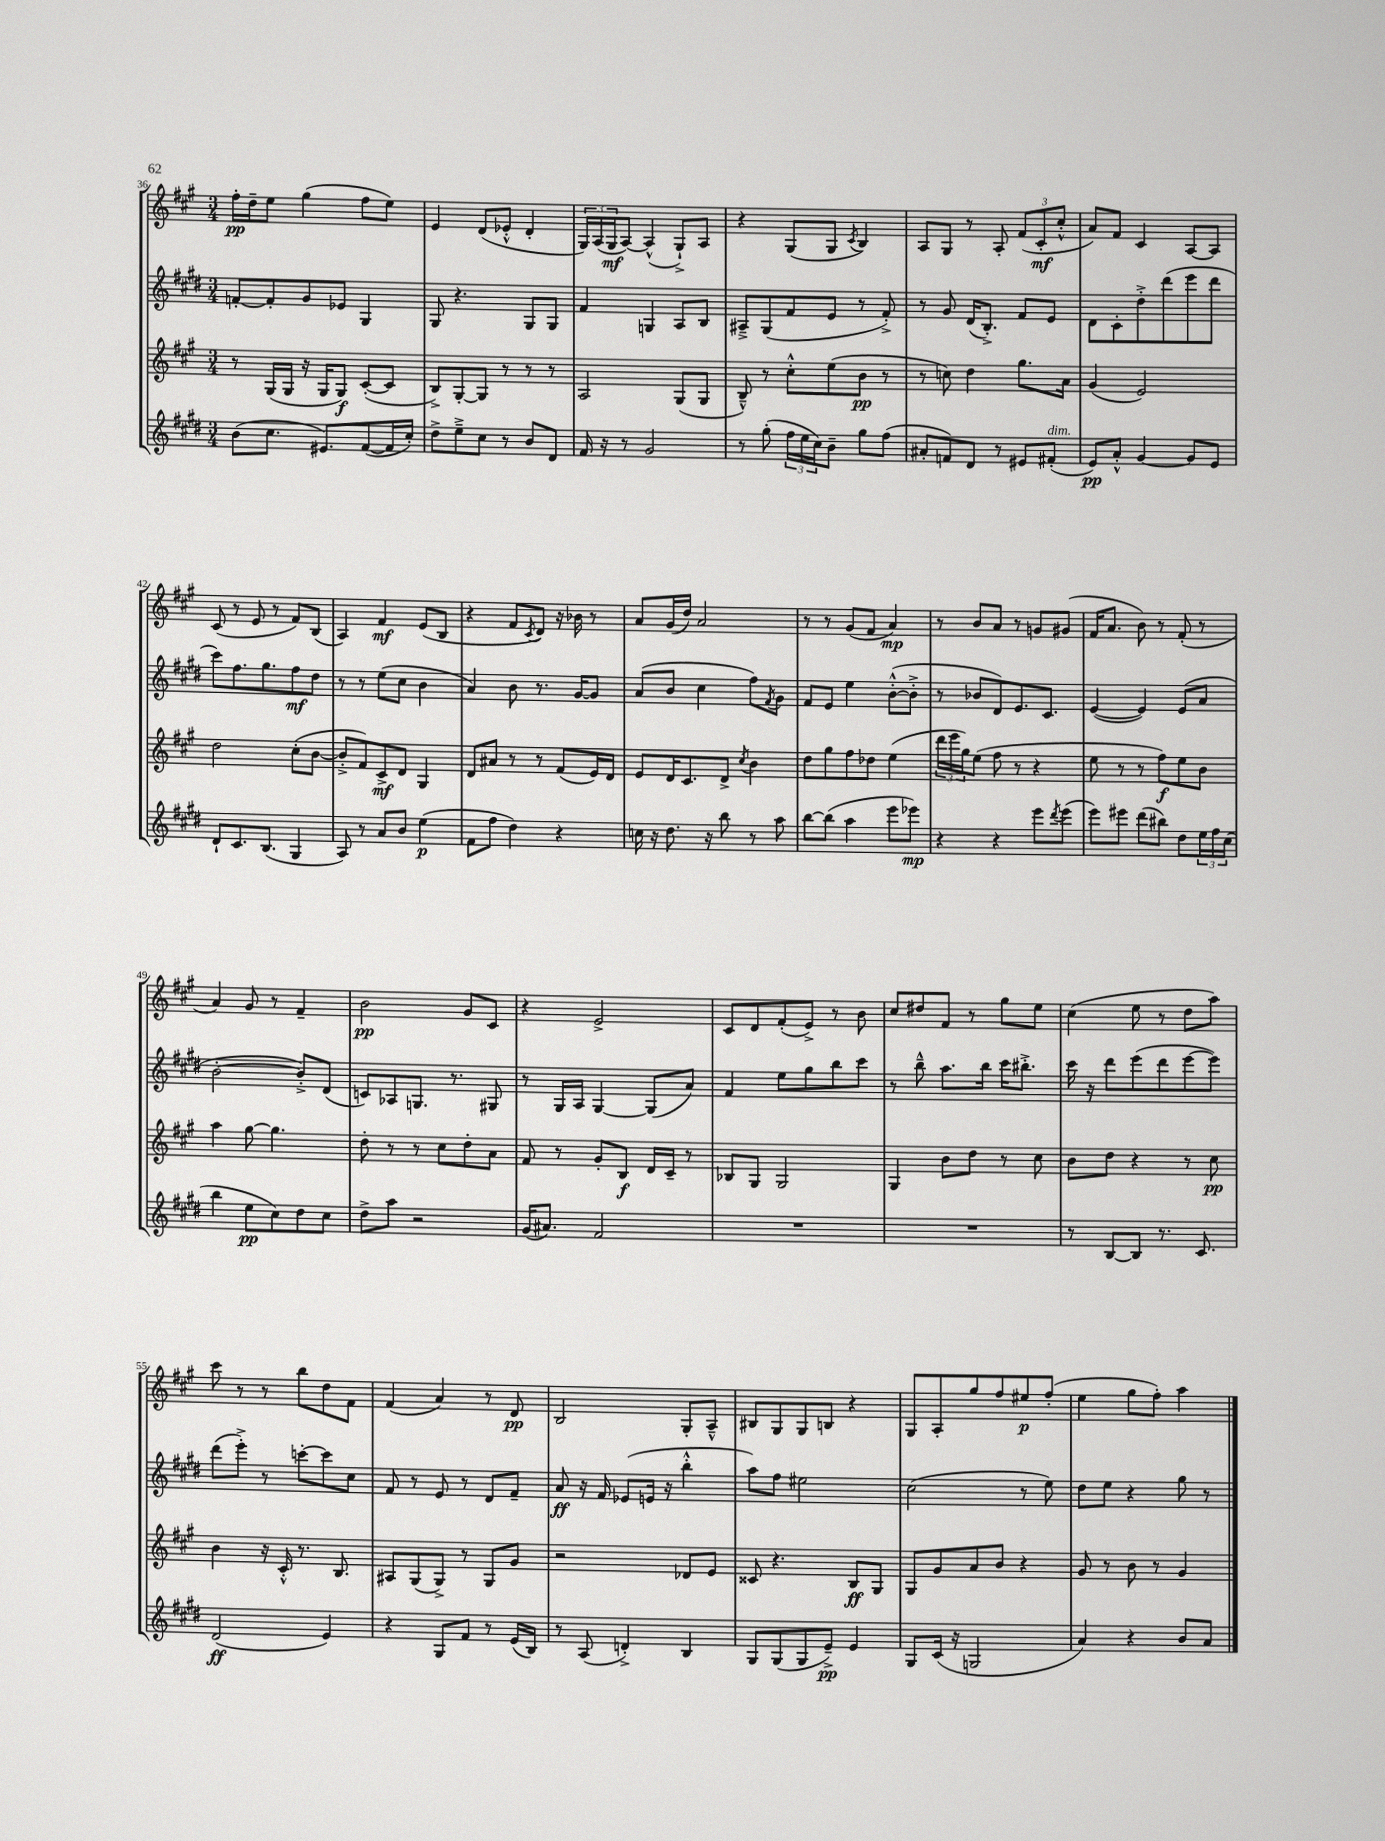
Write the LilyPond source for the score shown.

<<
\new StaffGroup <<
\new Staff = "s0" {
    \clef treble \key a \major \numericTimeSignature \time 3/4
    fis''16-.\pp d''16-- e''8 gis''4( fis''8 e''8) |
    e'4 d'8( ees'8-.-^ d'4-. |
    \tuplet 3/2 { gis16) a16( gis16\mf } a8~) a4-^( gis8-!->) a8 |
    r4 gis8( gis8 \acciaccatura { cis'8 } b4) |
    a8 gis8 r8 a8-. \tuplet 3/2 { fis'8( cis'8-.\mf cis''8-.-^ } |
    a'8) fis'8 cis'4 a8~ a8 |
    cis'8( r8 e'8 r8 fis'8) b8( |
    a4) fis'4\mf e'8( b8 |
    r4 fis'8 \acciaccatura { cis'8 } d'8) r16 bes'16 r8 |
    a'8 gis'16( d''16) a'2 |
    r8 r8 gis'8( fis'8 a'4\mp) |
    r8 b'8 a'8 r8 g'8 gis'8( |
    fis'16 a'8. b'8) r8 fis'8-.( r8 |
    a'4) gis'8 r8 fis'4-- |
    b'2\pp gis'8 cis'8 |
    r4 e'2-> |
    cis'8 d'8 fis'8-.( e'8->) r8 b'8 |
    cis''8 dis''8 fis'8 r8 gis''8 e''8 |
    cis''4( e''8 r8 d''8 a''8) |
    cis'''8 r8 r8 b''8 d''8 fis'8 |
    fis'4( a'4) r8 d'8\pp |
    b2 gis8-. a8---^ |
    bis8 gis8 gis8 b8 r4 |
    gis8 a8-. gis''8 fis''8 eis''8\p fis''8-.( |
    e''4 gis''8 fis''8-.) a''4 \bar "|." |
}
\new Staff = "s1" {
    \clef treble \key e \major \numericTimeSignature \time 3/4
    f'8~-. f'8-. gis'8 ees'8 gis4 |
    gis8 r4. gis8 gis8 |
    fis'4 g4 a8 b8 |
    ais8---> gis8( fis'8 e'8 r8 fis'8-.->) |
    r8 gis'8 dis'16( b8.-.->) fis'8 e'8 |
    dis'8 cis'8-. dis''8-.-> dis'''8( e'''8 dis'''8 |
    cis'''8) fis''8. gis''8. fis''8\mf dis''8 |
    r8 r8 e''8( cis''8 b'4 |
    a'4) b'8 r8. gis'16~ gis'8 |
    a'8( b'8 cis''4 fis''8) \acciaccatura { fis'8 } gis'8 |
    fis'8 e'8 e''4 b'8~-.-^( b'8-.-> |
    r8 bes'8 dis'8) e'8. cis'8. |
    e'4~( e'4) e'8( a'8 |
    b'2~-. b'8-.->) dis'8( |
    c'8) aes8 g8. r8. gis8 |
    r8 gis16 a16 gis4~ gis8( a'8) |
    fis'4 e''8 gis''8 b''8 cis'''8 |
    r8 b''8---^ a''8. b''16 cis'''16 bis''8.-.-> |
    cis'''16 r16 dis'''8 e'''8( dis'''8 e'''8~ e'''8) |
    dis'''8( e'''8-.->) r8 c'''8~-. c'''8 cis''8 |
    fis'8 r8 e'8 r8 dis'8 fis'8-- |
    a'8\ff r16 fis'16 ees'8( e'16 r16 b''4-.-^ |
    a''8) fis''8 eis''2 |
    cis''2( r8 e''8) |
    dis''8 e''8 r4 gis''8 r8 \bar "|." |
}
\new Staff = "s2" {
    \clef treble \key a \major \numericTimeSignature \time 3/4
    r8 gis16( gis16 r16 gis16 gis8\f) cis'8~-.( cis'8 |
    b8->) gis8~-. gis8 r8 r8 r8 |
    a2 gis8( gis8 |
    b8---^) r8 cis''8-.-^ e''8( b'8\pp r8 |
    r8 c''8) d''4 gis''8. a'16 |
    gis'4( e'2) |
    d''2 cis''8-.( b'8~ |
    b'8-.-> fis'8) cis'8->\mf d'8 gis4 |
    d'8 ais'8 r8 r8 fis'8( e'16) d'16 |
    e'8 d'16 cis'8. d'8-> \acciaccatura { cis''8 } b'4 |
    d''8 gis''8 fis''8 des''8 e''4( |
    \tuplet 3/2 { d'''16 e'''16 gis''16) } e''8( fis''8 r8 r4 |
    e''8 r8 r8 fis''8\f) e''8 b'8 |
    a''4 gis''8~ gis''4. |
    d''8-. r8 r8 cis''8 d''8-. a'8 |
    fis'8 r8 gis'8-. b8\f d'16 cis'16-- r8 |
    bes8 gis8 gis2 |
    gis4 b'8 d''8 r8 cis''8 |
    b'8 d''8 r4 r8 cis''8\pp |
    b'4 r16 cis'16-.-^ r8. b8. |
    ais8 gis8( gis8->) r8 gis8 gis'8 |
    r2 des'8 e'8 |
    cisis'8 r4. b8\ff gis8 |
    gis8 gis'8 a'8 b'8 r4 |
    gis'8 r8 b'8 r8 gis'4 \bar "|." |
}
\new Staff = "s3" {
    \clef treble \key e \major \numericTimeSignature \time 3/4
    b'8( cis''8. eis'8.) fis'8~( fis'16 cis''16-.) |
    dis''8-> e''8---> cis''8 r8 b'8 dis'8 |
    fis'16 r16 r8 gis'2 |
    r8 gis''8-.( \tuplet 3/2 { fis''16 e''16 cis''16) } b'8-- gis''8 fis''8( |
    ais'8-. f'8) dis'8 r8 eis'8 fis'8-.^\markup { \italic "dim." }( |
    e'8\pp) a'8-.-^ gis'4~ gis'8 e'8 |
    dis'8-! cis'8. b8.( gis4 |
    a8) r8 a'8 b'8 e''4\p( |
    fis'8 fis''8 dis''4) r4 |
    c''16 r16 dis''8. r16 b''8 r8 a''8 |
    b''8~ b''8( a''4 e'''8 ees'''8\mp) |
    r4 r4 e'''8 \acciaccatura { dis'''8 } e'''8( |
    e'''8) eis'''8 dis'''8( bis''8) dis''8 \tuplet 3/2 { e''16 fis''16 cis''16( } |
    b''4 e''8\pp cis''8) dis''8 cis''8 |
    dis''8-> a''8 r2 |
    gis'16( ais'8.) fis'2 |
    R2. |
    R2. |
    r8 b8~ b8 r8. cis'8. |
    dis'2\ff( e'4) |
    r4 gis8 fis'8 r8 e'16( b16) |
    r8 a8( d'4-.->) b4 |
    gis8 gis8( gis8 e'8--->\pp) e'4 |
    gis8 cis'16( r16 g2 |
    a'4) r4 b'8 a'8 \bar "|." |
}
>>
>>
\layout { \context { \Score currentBarNumber = #36 } }
